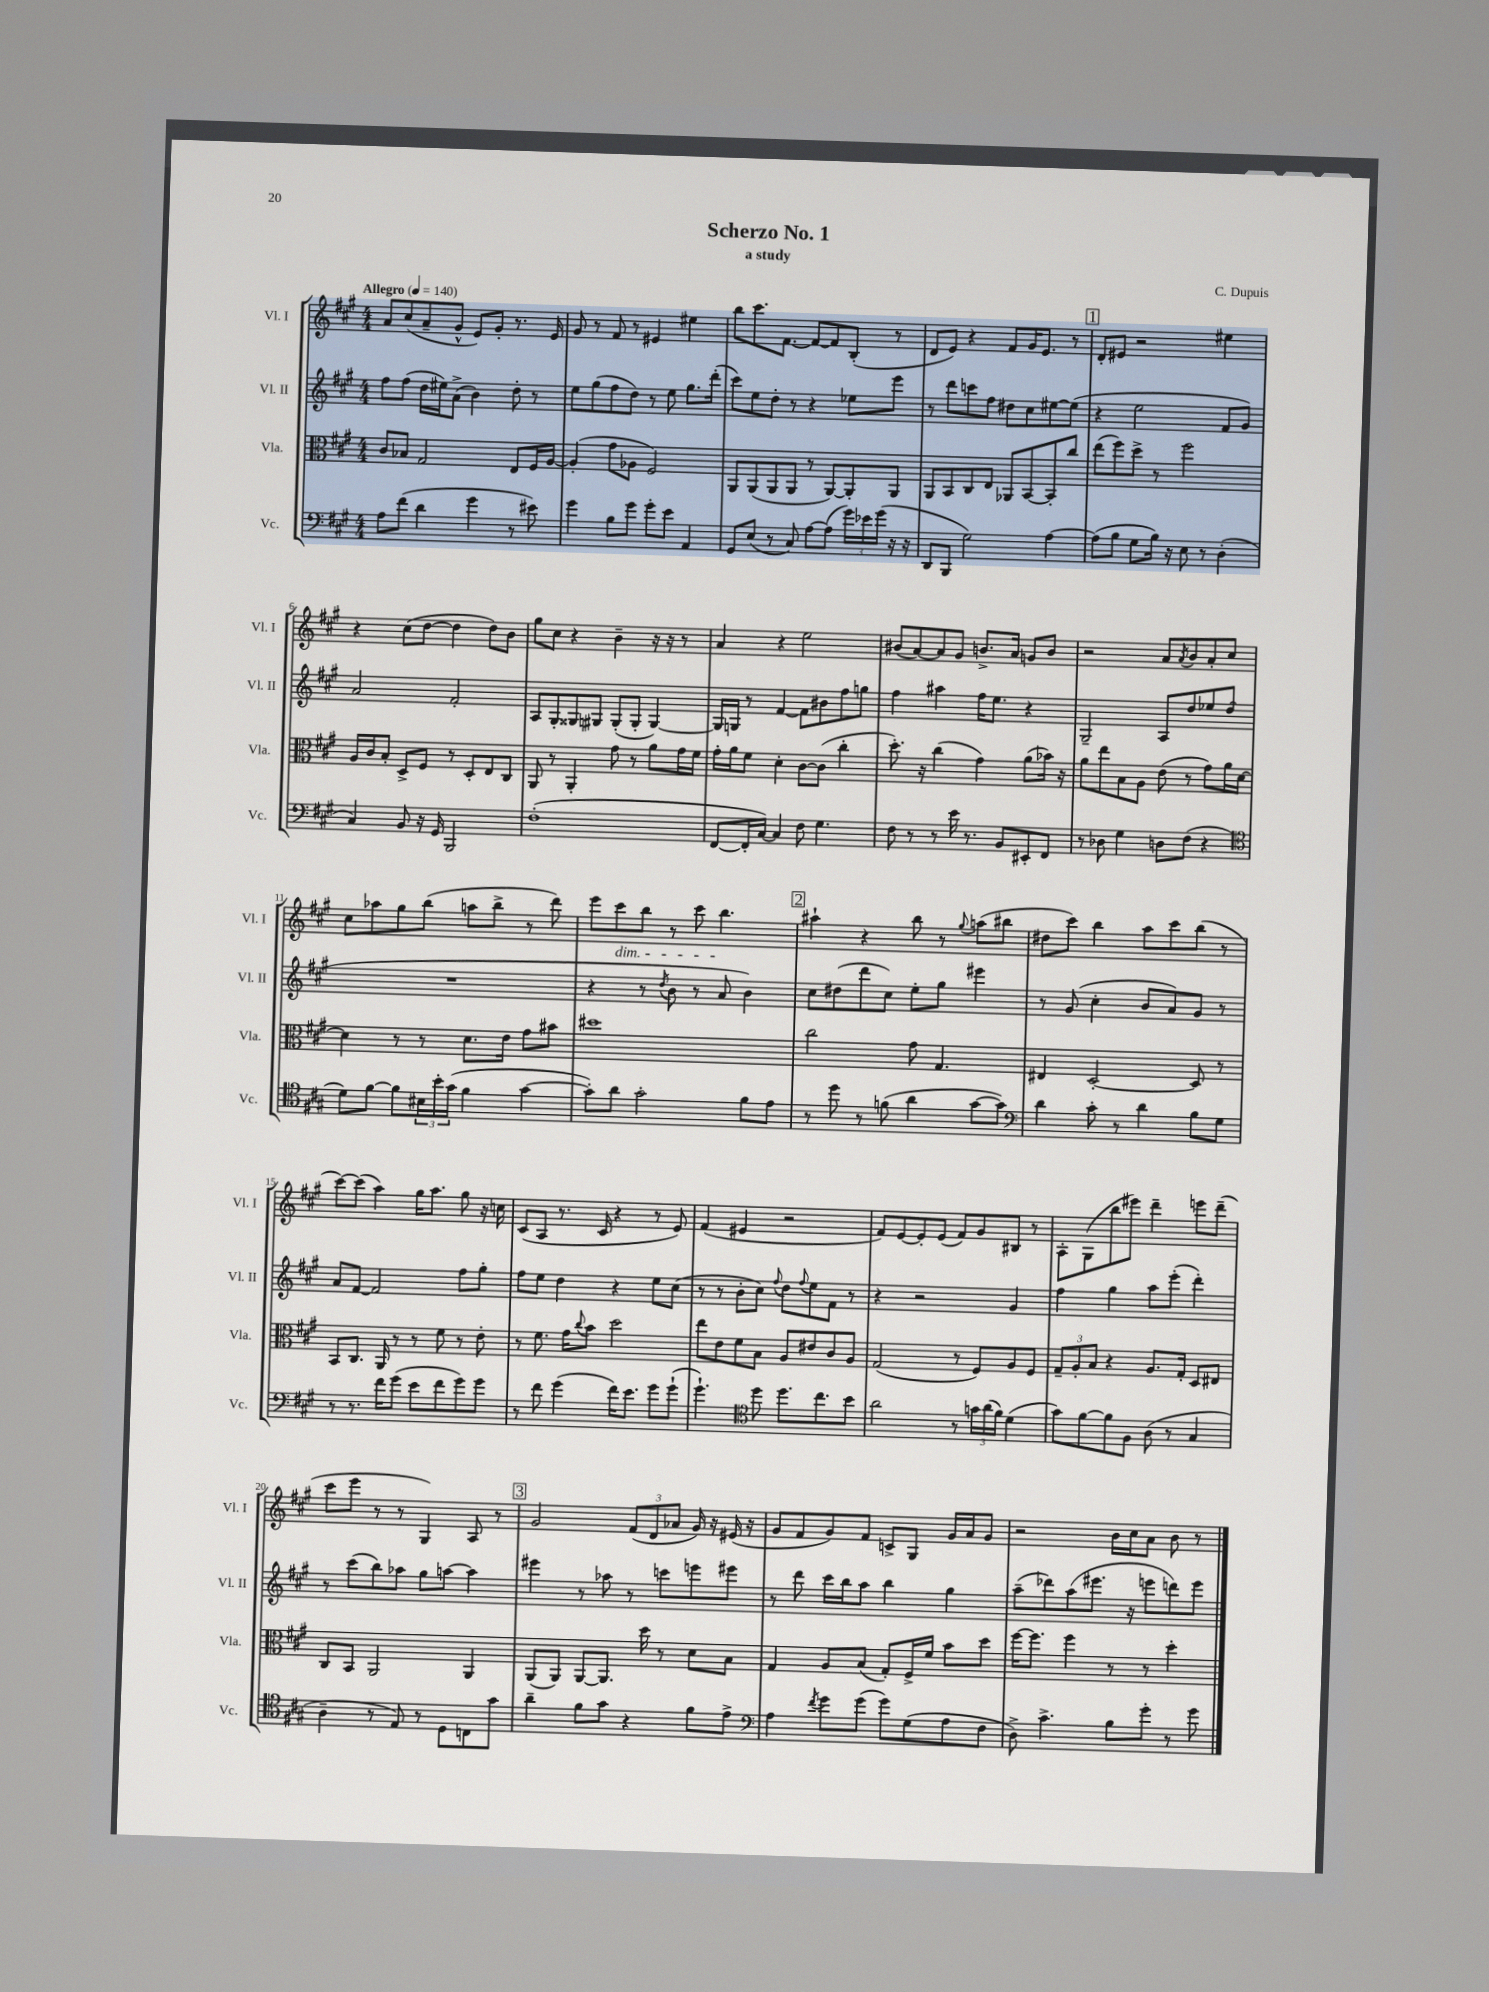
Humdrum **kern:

**kern	**kern	**kern	**kern
*staff4	*staff3	*staff2	*staff1
*clefF4	*clefC3	*clefG2	*clefG2
*k[f#c#g#]	*k[f#c#g#]	*k[f#c#g#]	*k[f#c#g#]
*M4/4	*M4/4	*M4/4	*M4/4
*MM140	*MM140	*MM140	*MM140
8A\L	8c#/L	8ff#\L	8a/L
(8f#\J	8B-/J	(8ff#\J	(8cc#/
4d\	2G#/	16dd\LL	8a~/
.	.	16ee#\J)	.
.	.	(8a^\J	8g#^^/J
4g#\	.	4b\)	8e/L)
.	.	.	8g#'/J
8r	8E/L	8dd'\	8.r
8e#\)	16F#/L	8r	.
.	[16A/JJ	.	16e/
=	=	=	=
4g#\	(4A'/]	8ee\L	8g#/
.	.	(8gg#\	8r
8B\L	8g#\L	8ff#\	8f#/
8g#\J	8A-\J	8dd\J)	8r
8g#'\L	2F#/)	8r	4e#/
8e\J	.	8ee\	.
4AA/	.	8.gg#\L	4ee#\
.	.	(16ddd'\Jk	.
=	=	=	=
8GG#/L	8AA/L	8ccc#\L)	8bb\L
(8E/J	(8AA/	8ee\	8.ccc#\
8r	8AA/	8dd'\J	.
.	.	.	[8.f#\J
8C#/)	8AA/J	8r	.
[8A\L	8r	4r	8f#/_L
(8A\]J	[8AA/L)	.	8f#/]
24g#\LL)	8AA'/]	8ee-\L	(8B'/J
24e-\	.	.	.
(24g#\JJ	.	.	.
16r	8AA/J	8eee\J	8r
16r	.	.	.
=	=	=	=
8DD/L	8AA/L	8r	8d/L
8BBB/J	8BB/	8ddd\L	8e/J)
2G#\)	8C#/	8ccc\	4r
.	8E/J	8ff#\J	.
.	8AA-/L	8dd#\L	8f#/L
.	[8BB/	8cc#\	16g#/K
.	.	.	8.e/J
[4A\	8BB'/]	[8ee#\	.
.	8cc#/J	(8ee#\]J	8r
=	=	=	=
(8A\]L	(8ee\L	4r	8d'/L
8B\J	8ff#\)	.	8e#/J
8G#\L	8dd^\J	2ee\	2r
16B\Jk)	8r	.	.
16r	.	.	.
8E\	2ff#\	.	.
8r	.	.	.
(4D'\	.	8f#/L	4ee#\
.	.	8g#/J)	.
=	=	=	=
4C#/)	16A/LL	2a/	4r
.	16c#/J	.	.
.	8B'/J	.	.
8BB/	8D^/L	.	(8cc#\L
16r	8F#/J	.	[8dd\J
16GG#/	.	.	.
2BBB/	8r	2f#'/	4dd\]
.	8D'/L	.	.
.	8E/	.	8dd\L)
.	8C#/J	.	8b\J
=	=	=	=
(1F#'	8AA/	8A/L	8gg#\L
.	8r	8G#'/	8cc#\J
.	4AA'/	8G##/	4r
.	.	8G#/J	.
.	8g#\	(8G#'/L	4b~\
.	8r	8G#'/J	.
.	8a\L	[4G#/)	16r
.	.	.	16r
.	16g#\L	.	8r
.	16f#\JJ	.	.
=	=	=	=
[8FF#/L	16g#'\LL	16G#/]LL	4a/
.	16a\J	16G/JJ	.
16FF#'/]L	8f#\J	8r	.
[16C#/JJ)	.	.	.
4C#/]	4d'\	[4f#/	4r
8F#\	[8c#\L	8f#\]L	2ee\
4.G#\	(8c#\]J	8b#\	.
.	4cc#'\	8ff#\	.
.	.	8gg\J	.
=	=	=	=
8F#\	8.dd'\)	4ff#\	(8b#/L
8r	.	.	[8a/)
.	16r	.	.
8r	(4cc#\	4aa#\	8a/]
16e\	.	.	8g#/J
8.r	.	.	.
.	4g#\)	16ff#\LK	8.b^/L
.	.	8.ee\J	.
8BB/L	.	.	.
.	.	.	16a/Jk
8EE#'/	(8a\L	4r	8g/L
8FF#/J	16b-\Jk)	.	8b/J
.	16r	.	.
=	=	=	=
8r	8a\L	2G#~/	2r
8D-\	8ee\	.	.
4G#\	8B\	.	.
.	8A\J	.	.
8D\L	(8e\	8A/L	8a/L
.	.	.	8qa/
(8F#\J	8r	8dd/	8b/
4r	8g#\L)	8ee-/	8a'/
.	16a\L	(8dd/J	8cc#/J
.	[16d\JJ	.	.
=	=	=	=
*clefC4	*	*	*
8d\L)	4d\]	1r	8cc#\L
[8f#\J	.	.	8aa-\
8f#\]L	8r	.	8gg#\
24B#\L	8r	.	(8bb\J
24b'\	.	.	.
(24g#\JJ	.	.	.
4f#\	8.d\L	.	8aa\L
.	.	.	8bb^\J
.	16e\Jk	.	.
[4g#\	8g#\L	.	8r
.	8b#\J	.	8ddd\)
=	=	=	=
8g#'\]L)	1dd#	4r	8eee\L
8a\J	.	.	8ccc#\
2g#'\	.	8r	8bb\J
.	.	8qdd/	.
.	.	8b\	8r
.	.	8r	8ccc#\
.	.	8a/	4.bb\
8f#\L	.	4b\)	.
8e\J	.	.	.
=	=	=	=
8r	2cc#\	8cc#\L	4aa#`\
8dd\	.	(8dd#\	.
8r	.	8ddd\	4r
(8f\	.	8cc#\J)	.
4a\	8g#\	8ee'\L	8bb\
.	4.G#/	8gg#\J	8r
.	.	.	8qqgg#/
[8g#\L	.	4eee#\	(8aa\L
8g#\]J)	.	.	8bb#\J
=	=	=	=
*clefF4	*	*	*
4d\	4E#/	8r	8dd#\L
.	.	(8g#/	8ccc#\J)
8c#'\	[2D'/	4cc#'\	4bb\
8r	.	.	.
4d\	.	8b/L	8aa\L
.	.	8a/)	8ccc#\
8B\L	8D/]	8g#/J	(8bb\J
8G#\J	8r	8r	8r
=	=	=	=
8r	8BB/L	8a/L	[8ccc#\L)
8.r	8.C#/J	[8f#/J	(8ccc#\]J
.	.	2f#/]	4aa\)
16f#\LK	16AA/	.	.
(8g#\J	8r	.	.
8e\L	8r	.	16gg#\LK
.	.	.	8.aa\J
8f#\	8f#\	.	.
8g#\)	8r	8ff#\L	8gg#\
8g#\J	8e'\	8gg#'\J	16r
.	.	.	16cc\
=	=	=	=
8r	8r	8ff#\L	(8c#/L
8f#\	8.f#\	8ee\J	8A/J
(4g#\	.	4dd\	8.r
.	16g#\LK	.	.
.	8qqcc#/	.	.
.	8b\J	.	.
.	.	.	16c#/
16f#\LK)	2dd\	4r	4r
8.e\J	.	.	.
8g#\L	.	8ee\L	8r
(8g#`\J	.	(8cc#\J	8e/)
=	=	=	=
4.g#`\)	8ee\L	8r	(4f#/
.	8e\	8r	.
.	8f#\	8b'\L	4e#/
*clefC4	*	*	*
8dd\	8B\J	8cc#\J)	.
.	.	8qqff#/	.
8.dd\L	8A/L	8dd\L	2r
.	.	8qqff#/	.
.	8e#/	8ee\	.
8.cc#\	.	.	.
.	8c#/	8f#\J	.
8b\J	8A/J	8r	.
=	=	=	=
2a\	(2G#/	4r	8f#/L)
.	.	.	[8e/
.	.	2r	8e'/]
.	.	.	(8e/J
8r	8r	.	8f#/L)
24g\LL	8F#/L)	.	8g#/
(24a\	.	.	.
24f#\JJ)	.	.	.
(4d\	8A/	4g#/	8B#/J
.	8F#/J	.	8r
=	=	=	=
8g#\L)	12G#~/L	4ff#\	8A'\L
.	12A'/	.	.
[8f#\	.	.	(8G#\
.	12B/J	.	.
8f#\]	4r	4gg#\	8bb\
8F#\J	.	.	8eee#\J)
(8A\	8.A/L	8aa\L	4ddd~\
8r	.	(8eee'\J	.
.	16G#'/Jk	.	.
4G#/	8D/L	4ddd'\)	8eee\L
.	8E#/J	.	(8ddd~\J
=	=	=	=
4A~\	8C#/L	8r	8ccc#\L
.	8BB/J	(8ccc#\L	8eee\J
8r	2AA/	8bb\)	8r
8E/)	.	8aa-\J	8r
8r	.	8gg#\L	4G#/)
8D\L	.	[8aa\J	.
8C\	4AA/	4aa\]	8A/
8g#\J	.	.	8r
=	=	=	=
4a~\	(8AA/L	4eee#\	2g#/
.	8AA/J)	.	.
8f#\L	[8AA/L	8r	.
8g#\J	8.AA/]J	8aa-\	.
4r	.	8r	(12f#/L
.	16dd\	.	.
.	.	.	12d/
.	8r	8ccc\L	.
.	.	.	12a-/J
8f#\L	8d\L	8eee\	16g#/)
.	.	.	16r
8e^\J	8B\J	8eee#\J	(16e#/
.	.	.	16r
=	=	=	=
*clefF4	*	*	*
4A\	4G#/	8r	8g#/L
.	.	8ddd\	8f#/
8qf#/	.	.	.
8g#\L	8A/L	16ccc#\LL	8g#/)
.	.	16bb\J	.
(8g#\J	(8B/J	8aa\J	8f#/J
8g#\L)	8G#'/L)	4bb\	8c^/L
(8G#\	16F#^/L	.	8G#/J
.	16f#/JJ	.	.
8A\	8b\L	4gg#\	16g#/LL
.	.	.	16a/J
8F#\J	8dd\J	.	8g#/J
=	=	=	=
8D^\)	[16ff#\LK	(8aa~\L	2r
.	8.ff#\]J	.	.
4.c#^\	.	8ddd-\)	.
.	4ff#\	(8aa\	.
.	.	8.eee#\J	.
8B\L	8r	.	16b\LL
.	.	16r	16cc#\J
8g#'\J	8r	8eee\L	8a\J
8r	4dd'\	8ddd\)	8b\
8g#\	.	8eee\J	8r
==	==	==	==
*-	*-	*-	*-
